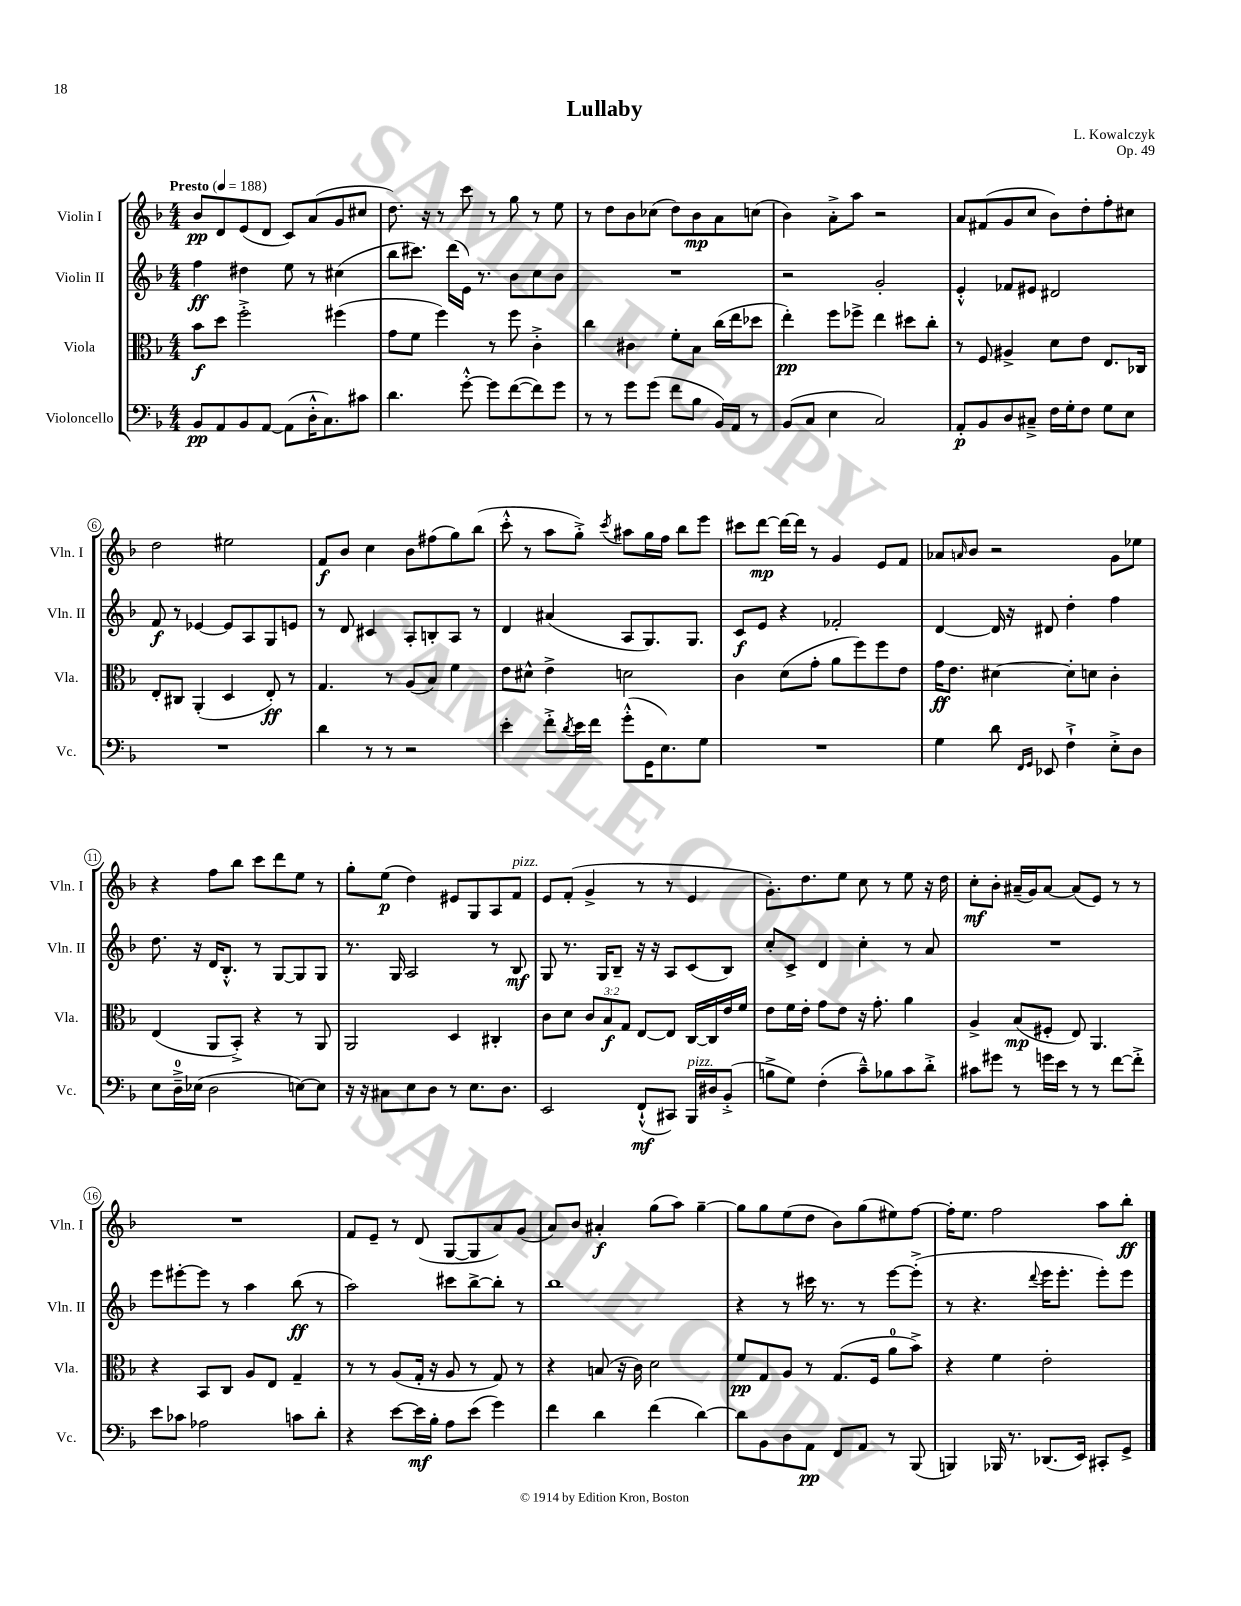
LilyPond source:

\header { title = "Lullaby" composer = "L. Kowalczyk" opus = "Op. 49" }
<<
\new StaffGroup <<
\new Staff = "s0" \with { instrumentName = "Violin I" shortInstrumentName = "Vln. I" } {
    \clef treble \key f \major \numericTimeSignature \time 4/4 \tempo "Presto" 4 = 188
    bes'8\pp d'8 e'8( d'8 c'8) a'8( g'8 cis''8 |
    d''8.) r16 r8 c'''8 r8 g''8 r8 e''8 |
    r8 d''8 bes'8 ces''8( d''8) bes'8\mp a'8 c''8( |
    bes'4) a'8-.-> a''8 r2 |
    a'8 fis'8( g'8 c''8 bes'8) d''8-. f''8-. cis''8 |
    d''2 eis''2 |
    f'8\f bes'8 c''4 bes'8 fis''8( g''8) bes''8( |
    c'''8-.-^ r8 a''8 g''8-.->) \acciaccatura { c'''8 } ais''8 g''16 f''16 bes''8 e'''8 |
    cis'''8 d'''8~\mp d'''16~ d'''16 r8 g'4 e'8 f'8 |
    aes'8 \grace { a'16 } bes'8 r2 g'8 ees''8 |
    r4 f''8 bes''8 c'''8 d'''8 e''8 r8 |
    g''8-. e''8\p( d''4) eis'8 g8 a8 f'8^\markup { \italic "pizz." } |
    e'8 f'8-.( g'4-> r8 r8 e'4 |
    g'8.-.) d''8. e''8 c''8 r8 e''8 r16 d''16 |
    c''8-.\mf bes'8-. ais'16--( g'16) ais'8~ ais'8( e'8) r8 r8 |
    R1 |
    f'8 e'8-- r8 d'8( g8~ g8 a'8) g'8( |
    a'8) bes'8 ais'4-.\f g''8( a''8) g''4~-- |
    g''8 g''8 e''8( d''8 bes'8) g''8( eis''8) f''8~ |
    f''16-. e''8. f''2 a''8 bes''8-.\ff \bar "|." |
}
\new Staff = "s1" \with { instrumentName = "Violin II" shortInstrumentName = "Vln. II" } {
    \clef treble \key f \major \numericTimeSignature \time 4/4
    f''4\ff dis''4 e''8 r8 cis''4( |
    bes''8 cis'''8.) d'''16( e'16) r8. bes'8 c''8 bes'8 |
    R1 |
    r2 g'2-. |
    e'4-.-^ fes'8 eis'8 dis'2 |
    f'8\f r8 ees'4~ ees'8 a8 g8 e'8 |
    r8 d'8 cis'4 a8-. b8-. a8 r8 |
    d'4 ais'4( a8 g8.) g8. |
    c'8\f e'8 r4 fes'2-. |
    d'4~ d'16 r16 dis'8 d''4-. f''4 |
    d''8. r16 d'16 bes8.-.-^ r8 g8~ g8 g8 |
    r8. g16 a2 r8 bes8\mf |
    g8 r8. g16 bes8-- r16 r16 a8 c'8( bes8) |
    c''8-. c'8-> d'4 c''4-. r8 a'8 |
    R1 |
    e'''8 eis'''8~-. eis'''8 r8 a''4 bes''8\ff( r8 |
    a''2) cis'''8 bes''8~-> bes''8-. r8 |
    bes''1 |
    r4 r8 cis'''16 r8. r8 e'''8~ e'''8-.->( |
    r8 r4. \appoggiatura { d'''8 } e'''16 e'''8.-. e'''8-.) e'''8 \bar "|." |
}
\new Staff = "s2" \with { instrumentName = "Viola" shortInstrumentName = "Vla." } {
    \clef alto \key f \major \numericTimeSignature \time 4/4 \override Staff.TupletNumber.text = #tuplet-number::calc-fraction-text
    bes'8\f d''8 f''2-.-> fis''4( |
    g'8 f'8 f''4) r8 f''8 c'4-.-> |
    c''4 cis'4 f'8-. bes8 c''16( e''16 des''8 |
    e''4-.\pp) f''8 fes''8-> e''4 dis''8 c''8-. |
    r8 f8 ais4-> d'8 e'8 e8. ces16 |
    e8-. cis8 a,4-.( d4 e8-.\ff) r8 |
    g4. r8 a8( bes8) f'4 |
    e'8 dis'8-^ e'4-> d'2 |
    c'4 d'8( g'8-. a'8 f''8) f''8 e'8 |
    g'16\ff e'8. dis'4~ dis'8-. d'8 c'4-. |
    e4( a,8 bes,8-.->) r4 r8 a,8 |
    a,2 d4 cis4-. |
    c'8 d'8 \tuplet 3/2 { c'8 bes8\f g8 } e8~ e8 c16~ c16 e'16 f'16 |
    e'8 f'16 e'16-. g'8 e'8 r16 g'8.-. a'4 |
    a4-> bes8\mp( fis8-. e8) a,4. |
    r4 bes,8 c8 a8 e8 g4-- |
    r8 r8 a8( g16-. r16 a8 r8 g8) r8 |
    r4 b8( r16 c'16) d'2 |
    f'8\pp g8 a8 r8 g8.( f16 a'8-0 bes'8->) |
    r4 f'4 e'2-. \bar "|." |
}
\new Staff = "s3" \with { instrumentName = "Violoncello" shortInstrumentName = "Vc." } {
    \clef bass \key f \major \numericTimeSignature \time 4/4
    bes,8\pp a,8 bes,8 a,8~ a,8( d16-.-^ c8.) cis'8 |
    d'4. g'8~-.-^ g'8 f'8~( f'8) g'8 |
    r8 r8 g'8 g'8( f'8 bes8 bes,16) a,16 r8 |
    bes,8( c8 e4 c2) |
    a,8-.\p bes,8 d8 cis8---> f16 g16-. f8 g8 e8 |
    R1 |
    d'4 r8 r8 r2 |
    e'4-. f'8-.-> \acciaccatura { d'8 } e'16 f'16 g'8-.-^( g,16 e8.) g8 |
    R1 |
    g4 d'8 \grace { f,16 g,16 } ees,8 f4-!-> e8-.-> d8 |
    e8 d16-0---> ees16( d2 e8~) e8 |
    r16 r16 cis8 e8 d8 r8 e8. d8. |
    e,2 f,8-!-^\mf( cis,8) bes,,16^\markup { \italic "pizz." } dis16 bes,8-.->( |
    b8-> g8) f4-.( c'8---^) bes8 c'8 d'8-.-> |
    cis'8 gis'8 r8 g'16 e'16 r8 r8 f'8~ f'8-.-> |
    e'8 ces'8 aes2 c'8 d'8-. |
    r4 e'8~ e'16\mf bes16-. a8 e'8( g'4) |
    f'4 d'4 f'4( d'4~) |
    d'8 bes,8 d8 a,8\pp f,8 a,8 r8 bes,,8( |
    b,,4) bes,,16 r8. des,8.( e,16) cis,8-. g,8-> \bar "|." |
}
>>
>>
\layout { \context { \Score \override BarNumber.stencil = #(make-stencil-circler 0.1 0.3 ly:text-interface::print) } }
